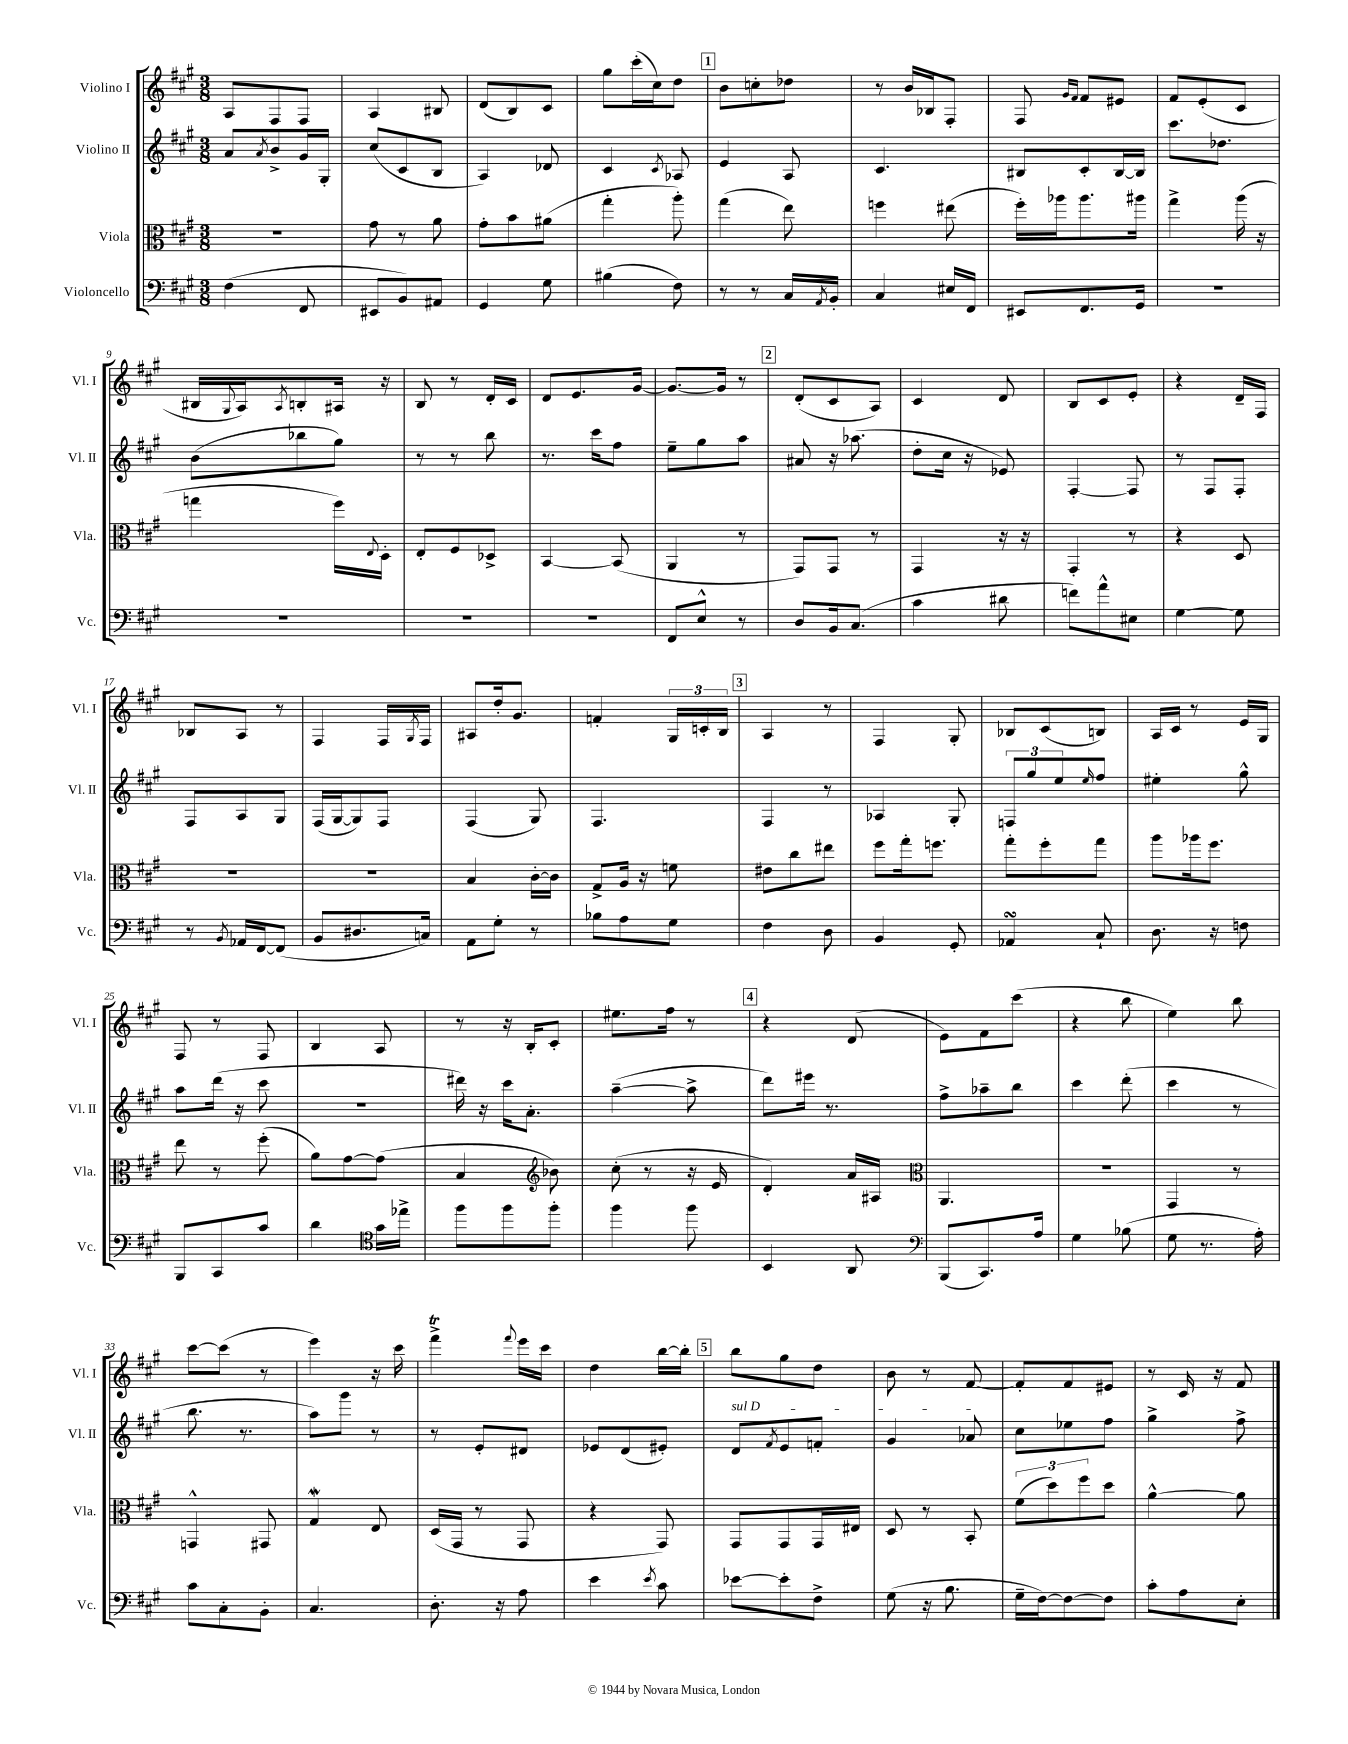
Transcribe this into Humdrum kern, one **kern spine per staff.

**kern	**kern	**kern	**kern
*part4	*part3	*part2	*part1
*staff4	*staff3	*staff2	*staff1
*I"Violoncello	*I"Viola	*I"Violino II	*I"Violino I
*I'Vc.	*I'Vla.	*I'Vl. II	*I'Vl. I
*clefF4	*clefC3	*clefG2	*clefG2
*k[f#c#g#]	*k[f#c#g#]	*k[f#c#g#]	*k[f#c#g#]
*M3/8	*M3/8	*M3/8	*M3/8
=1	=1	=1	=1
(4F#\	4.r	8a/L	8A/L
.	.	8qa/	.
.	.	8b^/	8F#/
8FF#/	.	16g#/L	8F#/J
.	.	16G#'/JJ	.
=2	=2	=2	=2
8EE#X/L	8g#\	(8cc#/L	4A/
8BB/)	8r	8c#/	.
8AA#X/J	8a\	8B/J	8B#X/
=3	=3	=3	=3
4GG#/	8g#'\L	4A/)	(8d/L
.	8b\	.	8B/)
8G#\	(8a#X\J	8d-X/	8c#/J
=4	=4	=4	=4
(4B#X\	4gg#'\	4c#/	8gg#\L
.	.	.	(16ccc#'\L
.	.	.	16cc#\J)
.	.	8qc#/	.
8F#\)	8aa'\)	8A-X/	8dd\J
!!LO:REH:place=s1:t=1
=5	=5	=5	=5
8r	(4gg#\	4e/	8b\L
8r	.	.	8ccn'\
16C#/LL	8ee\)	8A/	8dd-X\J
8qAA/	.	.	.
16BB'/JJ	.	.	.
=6	=6	=6	=6
4C#/	4ffn\	4.c#/	8r
.	.	.	16b/LL
.	.	.	16B-X/J
16E#X/LL	(8ee#X\	.	8F#'/J
16FF#/JJ	.	.	.
=7	=7	=7	=7
8EE#X/L	16ff#'\LL)	8B#X/L	8F#/
.	16aa-X\J	.	.
.	.	.	16qqg#/LL
.	.	.	16qqf#/JJ
8.FF#/	8.aa-\	8c#'/	8f#/L
.	.	[16B#/L	8e#X/J
16GG#/Jk	16aa#X\Jk	16B#/JJ]	.
=8	=8	=8	=8
4.r	4gg#^\	8.ccc#\L	8f#/L
.	.	.	(8e'/
.	.	8.dd-X\J	.
.	(16aa\	.	8c#/J
.	16r	.	.
!!LO:LB:g=z
=9	=9	=9	=9
4.r	4ggn\	(8b\L	16B#X/LL
.	.	.	8qqG#/
.	.	.	16A/J)
.	.	.	8qA/
.	.	8bb-X\	8Bn'/
.	16ff#\LL)	8gg#\J)	16A#X/Jk
.	8qqE/	.	.
.	16D'\JJ	.	16r
=10	=10	=10	=10
4.r	8E'/L	8r	8B/
.	8F#/	8r	8r
.	8D-X^/J	8bb\	16d'/LL
.	.	.	16c#/JJ
=11	=11	=11	=11
4.r	[4BB/	8.r	8d/L
.	.	.	8.e/
.	.	16ccc#\KL	.
.	(8BB/]	8ff#\J	.
.	.	.	[16g#/Jk
=12	=12	=12	=12
8FF#/L	4AA/	8ee~\L	8.g#/L_
8E^^/J	.	8gg#\	.
.	.	.	16g#/Jk]
8r	8r	8aa\J	8r
!!LO:REH:place=s1:t=2
=13	=13	=13	=13
8D/L	8GG#/L)	8a#X/	(8d'/L
16BB/k	8GG#/J	16r	8c#/
(8.C#/J	.	(8.aa-X\	.
.	8r	.	8A/J)
=14	=14	=14	=14
4c#\	4GG#/	8dd'\L	4c#/
.	.	16cc#\Jk	.
.	.	16r	.
8d#X\	16r	8e-X/)	8d/
.	16r	.	.
=15	=15	=15	=15
8fn\L)	4GG#'/	[4F#'/	8B/L
8a^^\	.	.	8c#/
8E#X\J	8r	8F#/]	8e'/J
=16	=16	=16	=16
[4G#\	4r	8r	4r
.	.	8F#/L	.
8G#\]	8D/	8F#'/J	16d~/LL
.	.	.	16F#/JJ
!!LO:LB:g=z
=17	=17	=17	=17
8r	4.r	8F#/L	8B-X/L
8qBB/	.	.	.
16AA-X/LL	.	8A/	8A/J
[16FF#/J	.	.	.
(8FF#/J]	.	8G#/J	8r
=18	=18	=18	=18
8BB/L	4.r	(16F#/LL	4F#/
.	.	[16G#/J	.
8.D#X/	.	8G#/])	.
.	.	8F#/J	16F#/LL
.	.	.	8qG#/
16Cn/Jk)	.	.	16F#/JJ
=19	=19	=19	=19
8AA\L	4B/	(4F#/	8A#X/L
8G#'\J	.	.	16dd'/k
.	.	.	8.g#/J
8r	[16c#'\LL	8G#/)	.
.	16c#\JJ]	.	.
=20	=20	=20	=20
8B-X\L	8G#^/L	4.F#/	4fn'/
8A\	16A/Jk	.	.
.	16r	.	.
8G#\J	8fn\	.	24G#/LL
.	.	.	24cn'/
.	.	.	24B/JJ
!!LO:REH:place=s1:t=3
=21	=21	=21	=21
4F#\	8e#X\L	4F#/	4A/
.	8cc#\	.	.
8D\	8ee#X\J	8r	8r
=22	=22	=22	=22
4BB/	8ff#\L	4A-X/	4F#/
.	16gg#'\k	.	.
.	8.ffn\J	.	.
8GG#'/	.	8G#'/	8G#'/
=23	=23	=23	=23
4AA-XsSSs/	8gg#'\L	12Fn/L	8B-X/L
.	.	12gg#/	.
.	8ff#'\	.	(8c#/
.	.	12ee/	.
.	.	16qqee/	.
8C#`/	8gg#\J	8ff#/J	8Bn/J)
=24	=24	=24	=24
8.D\	8aa\L	4ee#X'\	16A/LL
.	.	.	16c#/JJ
.	16aa-X\k	.	8r
16r	8.ff#\J	.	.
8Fn\	.	8gg#^^\	16e/LL
.	.	.	16G#/JJ
!!LO:LB:g=z
=25	=25	=25	=25
8BBB/L	8ee\	8aa\L	8F#/
8CC#/	8r	(16ddd\Jk	8r
.	.	16r	.
8c#/J	(8ff#'\	8ccc#\	8F#/
=26	=26	=26	=26
4d\	8a\L)	4.r	4B/
.	[8g#\	.	.
*clefC4	*	*	*
16g#\LL	(8g#\J]	.	8A/
16ee-X^\JJ	.	.	.
=27	=27	=27	=27
8ff#\L	4B/	16ddd#X\)	8r
.	.	16r	.
8ff#\	.	16ccc#\KL	16r
.	.	8.a'\J	16B'/KL
*	*clefG2	*	*
8ff#'\J	8b-X\)	.	8c#'/J
=28	=28	=28	=28
4ff#\	(8cc#'\	([4aa~\	8.ee#X\L
.	8r	.	.
.	.	.	16ff#\Jk
8ff#\	16r	8aa^\]	8r
.	16e/	.	.
!!LO:REH:place=s1:t=4
=29	=29	=29	=29
4BB/	4d'/)	8ddd\L)	4r
.	.	16eee#X\Jk	.
.	.	8.r	.
8AA/	16a/LL	.	(8d/
.	16A#X/JJ	.	.
=30	=30	=30	=30
*clefF4	*clefC3	*	*
(8BBB/L	4.AA/	8ff#^\L	8e\L)
8.CC#/)	.	8aa-X~\	8f#\
.	.	8bb\J	(8ccc#\J
16A/Jk	.	.	.
=31	=31	=31	=31
4G#\	4.r	4ccc#\	4r
(8B-X\	.	(8ddd'\	8bb\
=32	=32	=32	=32
8G#\	4GG#/	4ccc#\	4ee\)
8.r	.	.	.
.	8r	8r	8bb\
16A'\)	.	.	.
!!LO:LB:g=z
=33	=33	=33	=33
8c#\L	4GGn^^/	8.bb\	[8ccc#\L
8C#'\	.	.	(8ccc#\J]
.	.	8.r	.
8BB'\J	8GG#X/	.	8r
=34	=34	=34	=34
4.C#/	4G#W/	8aa\L)	4eee\)
.	.	8ggg#\J	.
.	8E/	8r	16r
.	.	.	16ccc#\
=35	=35	=35	=35
8.D'\	(16D/LL	8r	4fff#T^\
.	16GG#/JJ	.	.
.	8r	8e'/L	.
16r	.	.	.
.	.	.	8qqfff#/
8A\	8GG#/	8d#X/J	16eee\LL
.	.	.	16ccc#\JJ
=36	=36	=36	=36
4e\	4r	8e-X/L	4dd\
.	.	(8d/	.
8qe/	.	.	.
8c#\	8GG#/)	8e#X'/J)	[16bb\LL
.	.	.	16bb'\JJ]
!!LO:REH:place=s1:t=5
=37	=37	=37	=37
!	!	!LO:TX:a:i:t=sul D	!
[8e-X\L	8GG#/L	8d/L	8bb\L
.	.	8qf#/	.
8e-'\]	8GG#/	8e/	8gg#\
8F#^\J	16GG#/L	8fn'/J	8dd\J
.	16E#X/JJ	.	.
=38	=38	=38	=38
(8G#\	8D/	4g#/	8b\
16r	8r	.	8r
8.B\	.	.	.
.	8BB'/	8a-X/	[8f#/
=39	=39	=39	=39
16G#~\LL	(12f#\L	8cc#\L	8f#'/L]
[16F#\J)	.	.	.
.	12dd\)	.	.
8F#\_	.	8ee-X\	8f#/
.	12ff#\	.	.
8F#\J]	8dd\J	8ff#\J	8e#X/J
=40	=40	=40	=40
8c#'\L	[4a^^\	4gg#^\	8r
8A\	.	.	16c#/
.	.	.	16r
8E'\J	8a\]	8ff#^\	8f#/
==	==	==	==
*-	*-	*-	*-
